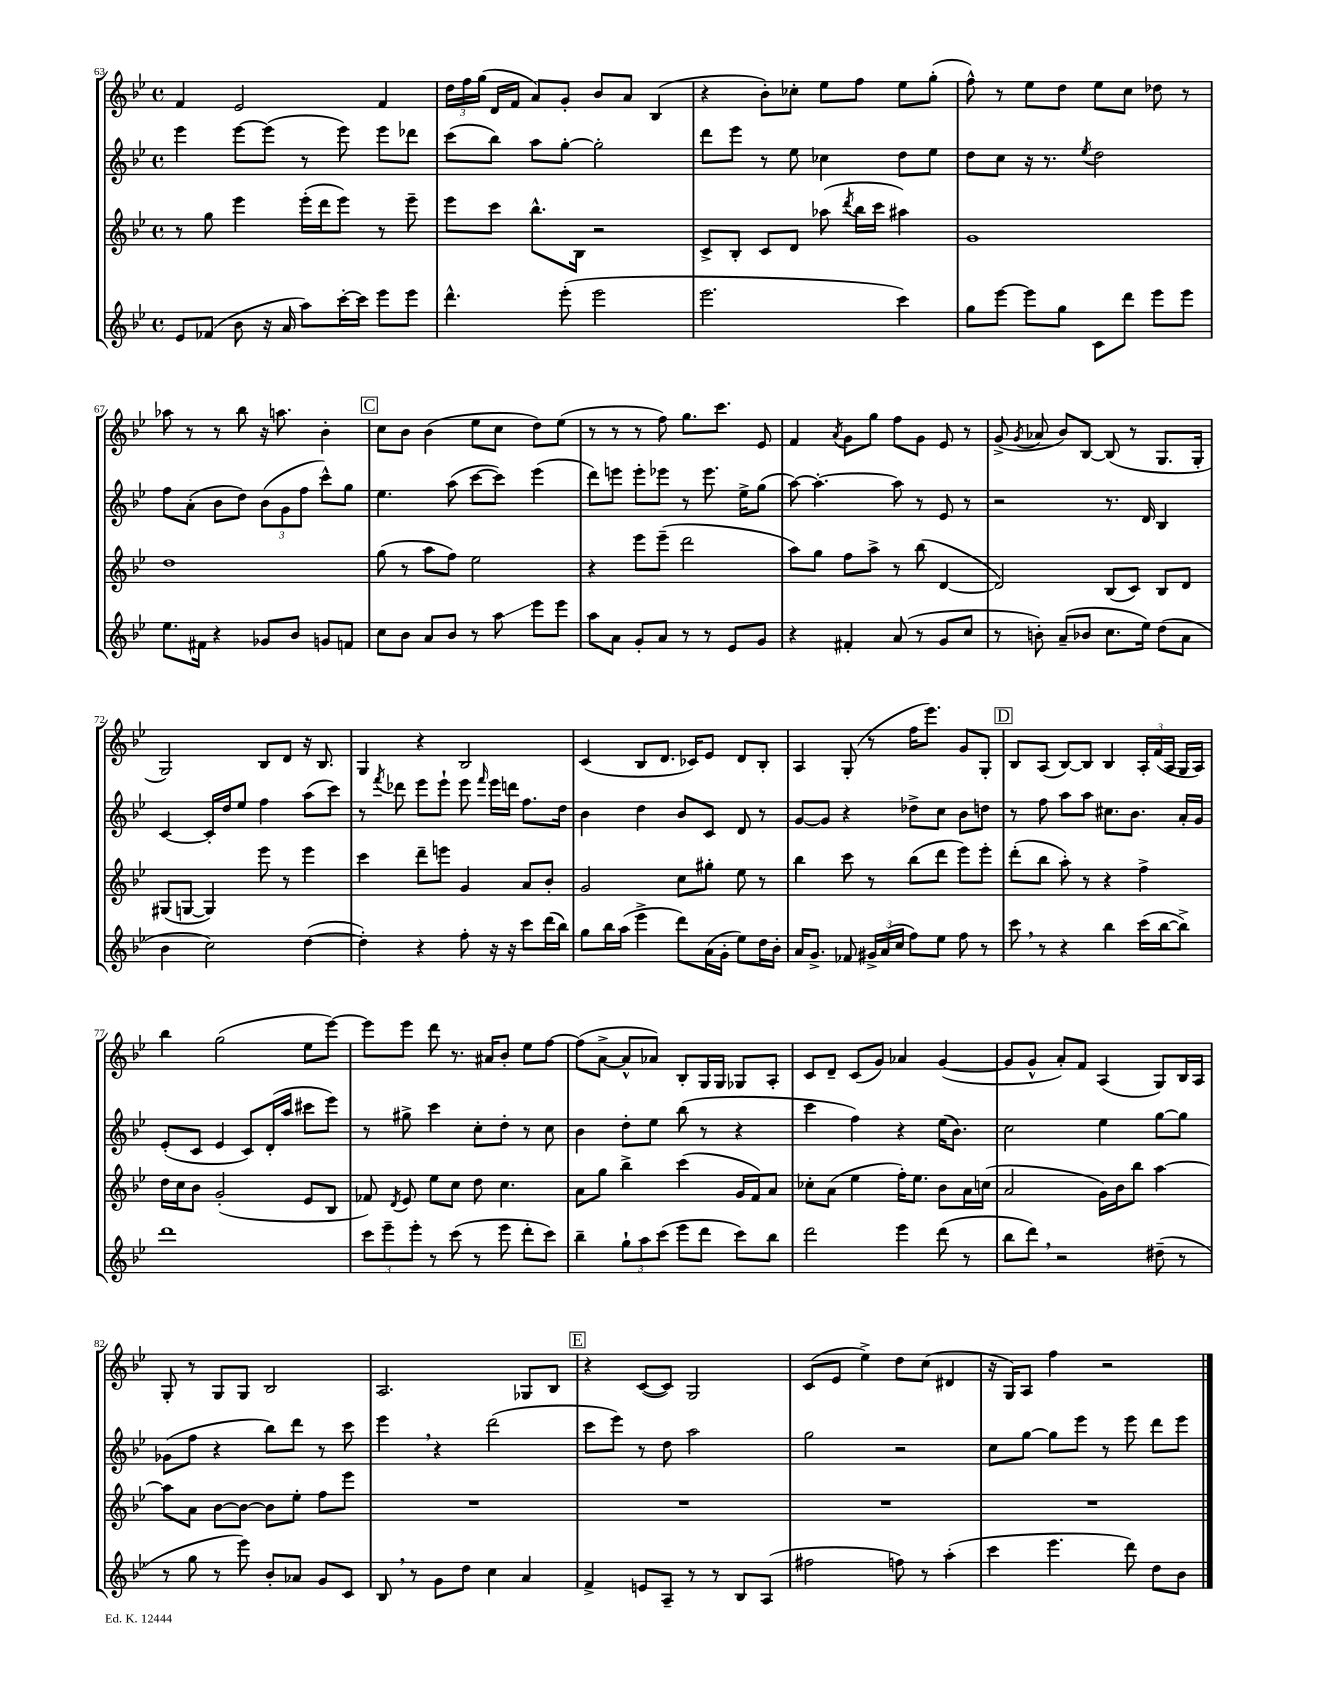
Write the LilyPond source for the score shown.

<<
\new StaffGroup <<
\new Staff = "s0" {
    \clef treble \key bes \major \defaultTimeSignature \time 4/4
    \autoBeamOff f'4 ees'2 f'4 |
    \tuplet 3/2 { d''16[ f''16 g''16]( } d'16[ f'16] a'8[) g'8]-. bes'8[ a'8] bes4( |
    r4 bes'8[-.) ces''8]-. ees''8[ f''8] ees''8[ g''8]-.( |
    f''8-^) r8 ees''8[ d''8] ees''8[ c''8] des''8 r8 |
    aes''8 r8 r8 bes''8 r16 a''8. bes'4-. |
    \mark \markup { \box "C" } c''8[ bes'8] bes'4( ees''8[ c''8] d''8[) ees''8]( |
    r8 r8 r8 f''8) g''8.[ c'''8.] ees'8 |
    f'4 \acciaccatura { a'8 } g'8[ g''8] f''8[ g'8] ees'8 r8 |
    g'8->( \acciaccatura { g'8 } aes'8 bes'8[) bes8]~ bes8( r8 g8.[ g16]-. |
    g2) bes8[ d'8] r16 bes8. |
    g4 r4 bes2 |
    c'4( bes8[ d'8.] ces'16[) ees'8] d'8[ bes8]-. |
    a4 g8-.( r8 f''16[ ees'''8.]) g'8[ g8]-. |
    \mark \markup { \box "D" } bes8[ a8]( bes8[~) bes8] bes4 \tuplet 3/2 { a16[-. f'16( a16] } g16[ a16]) |
    bes''4 g''2( ees''8[ ees'''8]~) |
    ees'''8[ ees'''8] d'''8 r8. ais'16[ bes'8]-. ees''8[ f''8]~ |
    f''8[( a'8]~-> a'8[-^ aes'8]) bes8[-. g16 g16] ges8[ a8]-. |
    c'8[ d'8]-- c'8[( g'8]) aes'4 g'4~( |
    g'8[ g'8]-^ a'8[-.) f'8] a4( g8[) bes16 a16] |
    g8-. r8 g8[ g8] bes2 |
    a2. ges8[ bes8] |
    \mark \markup { \box "E" } r4 c'8[~( c'8]) g2 |
    c'8[( ees'8] ees''4->) d''8[ c''8]( dis'4 |
    r16 g16[) a8] f''4 r2 \bar "|." |
}
\new Staff = "s1" {
    \clef treble \key bes \major \defaultTimeSignature \time 4/4
    \autoBeamOff ees'''4 ees'''8[~ ees'''8]( r8 ees'''8) ees'''8[ des'''8] |
    c'''8[( bes''8]) a''8[ g''8]~-. g''2-. |
    d'''8[ ees'''8] r8 ees''8 ces''4 d''8[ ees''8] |
    d''8[ c''8] r16 r8. \acciaccatura { ees''8 } d''2 |
    f''8[ a'8]-.( bes'8[ d''8]) \tuplet 3/2 { bes'8[( g'8 f''8] } c'''8[-^) g''8] |
    \mark \markup { \box "C" } ees''4. a''8( c'''8[~ c'''8]) ees'''4( |
    d'''8[) e'''8] e'''8[-. ees'''8] r8 ees'''8. ees''16[-> g''8]( |
    a''8~) a''4.~-. a''8 r8 ees'8 r8 |
    r2 r8. d'16 bes4 |
    c'4~ c'16[-. d''16 ees''8] f''4 a''8[( c'''8]) |
    r8 \acciaccatura { f'''8 } des'''8 ees'''8[ ees'''8]-! ees'''8 \grace { f'''16 } ees'''16[ d'''16] f''8.[ d''16] |
    bes'4 d''4 bes'8[ c'8] d'8 r8 |
    g'8[~ g'8] r4 des''8[-> c''8] bes'8[ d''8] |
    \mark \markup { \box "D" } r8 f''8 a''8[ a''8] cis''8.[ bes'8.] a'16[-. g'16] |
    ees'8[-.( c'8] ees'4 c'8[) d'16-.( a''16] cis'''8[ ees'''8]) |
    r8 gis''8-> c'''4 c''8[-. d''8]-. r8 c''8 |
    bes'4 d''8[-. ees''8] bes''8( r8 r4 |
    c'''4 f''4) r4 ees''16[( bes'8.]) |
    c''2 ees''4 g''8[~ g''8] |
    ges'8[( f''8] r4 bes''8[) d'''8] r8 c'''8 |
    ees'''4 \breathe r4 d'''2( |
    \mark \markup { \box "E" } c'''8[ ees'''8]) r8 d''8 a''2 |
    g''2 r2 |
    c''8[ g''8]~ g''8[ ees'''8] r8 ees'''8 d'''8[ ees'''8] \bar "|." |
}
\new Staff = "s2" {
    \clef treble \key bes \major \defaultTimeSignature \time 4/4
    \autoBeamOff r8 g''8 ees'''4 ees'''16[-.( d'''16 ees'''8]) r8 ees'''8-- |
    ees'''8[ c'''8] bes''8.[-^ bes16] r2 |
    c'8[-> bes8]-. c'8[ d'8] aes''8( \acciaccatura { d'''8 } bes''16[ c'''16] ais''4) |
    g'1 |
    d''1 |
    \mark \markup { \box "C" } g''8( r8 a''8[ f''8]) ees''2 |
    r4 ees'''8[ ees'''8]--( d'''2 |
    a''8[) g''8] f''8[ a''8]-> r8 bes''8( d'4~ |
    d'2) bes8[( c'8]) bes8[ d'8] |
    gis8[( g8]~ g4) ees'''8 r8 ees'''4 |
    c'''4 d'''8[-- e'''8] g'4 a'8[ bes'8]-. |
    g'2 c''8[ gis''8]-. ees''8 r8 |
    bes''4 c'''8 r8 bes''8[( d'''8] ees'''8[) ees'''8]-. |
    \mark \markup { \box "D" } d'''8[-.( bes''8] a''8-.) r8 r4 f''4-> |
    d''16[ c''16 bes'8] g'2-.( ees'8[ bes8] |
    fes'8) \acciaccatura { d'8 } ees'8 ees''8[ c''8] d''8 c''4. |
    a'8[ g''8] bes''4-> c'''4( g'16[ f'16) a'8] |
    ces''8[-. a'8]( ees''4 f''16[-.) ees''8.] bes'8[ a'16 c''16]( |
    a'2 g'16[) bes'16 bes''8] a''4~ |
    a''8[ a'8] bes'8[~ bes'8]~ bes'8[ ees''8]-. f''8[ ees'''8] |
    R1 |
    \mark \markup { \box "E" } R1 |
    R1 |
    R1 \bar "|." |
}
\new Staff = "s3" {
    \clef treble \key bes \major \defaultTimeSignature \time 4/4
    \autoBeamOff ees'8[ fes'8]( bes'8 r16 a'16 a''8[) c'''16~-. c'''16] ees'''8[ ees'''8] |
    d'''4.-^ ees'''8-.( ees'''2 |
    ees'''2. c'''4) |
    g''8[ ees'''8]~ ees'''8[ g''8] c'8[ d'''8] ees'''8[ ees'''8] |
    ees''8.[ fis'16] r4 ges'8[ bes'8] g'8[ f'8] |
    \mark \markup { \box "C" } c''8[ bes'8] a'8[ bes'8] r8 a''8\glissando ees'''8[ ees'''8] |
    a''8[ a'8] g'8[-. a'8] r8 r8 ees'8[ g'8] |
    r4 fis'4-. a'8( r8 g'8[ c''8] |
    r8 b'8-.) a'8[--( bes'8] c''8.[ ees''16]) d''8[( a'8] |
    bes'4 c''2) d''4~( |
    d''4-.) r4 f''8-. r16 r16 c'''8[ d'''16( bes''16]) |
    g''8[ bes''16 a''16]( ees'''4-> d'''8[) a'16( g'16]-. ees''8[) d''16 bes'16]-. |
    a'16[ g'8.]-> fes'8 \tuplet 3/2 { gis'16[-> a'16( c''16] } f''8[) ees''8] f''8 r8 |
    \mark \markup { \box "D" } c'''8 \breathe r8 r4 bes''4 c'''16[( bes''16~ bes''8]->) |
    d'''1 |
    \tuplet 3/2 { c'''8[ ees'''8-- ees'''8]-. } r8 c'''8( r8 ees'''8 d'''8[-. c'''8]) |
    bes''4-- \tuplet 3/2 { g''8[-! a''8 c'''8]( } ees'''8[ d'''8] c'''8[) bes''8] |
    d'''2 ees'''4 d'''8( r8 |
    bes''8[ d'''8]) \breathe r2 dis''8--( r8 |
    r8 g''8 r8 ees'''8) bes'8[-. aes'8] g'8[ c'8] |
    bes8 \breathe r8 g'8[ d''8] c''4 a'4 |
    \mark \markup { \box "E" } f'4-> e'8[ a8]-- r8 r8 bes8[ a8]( |
    fis''2 f''8) r8 a''4-.( |
    c'''4 ees'''4. d'''8) d''8[ bes'8] \bar "|." |
}
>>
>>
\layout { \context { \Score currentBarNumber = #63 } }
